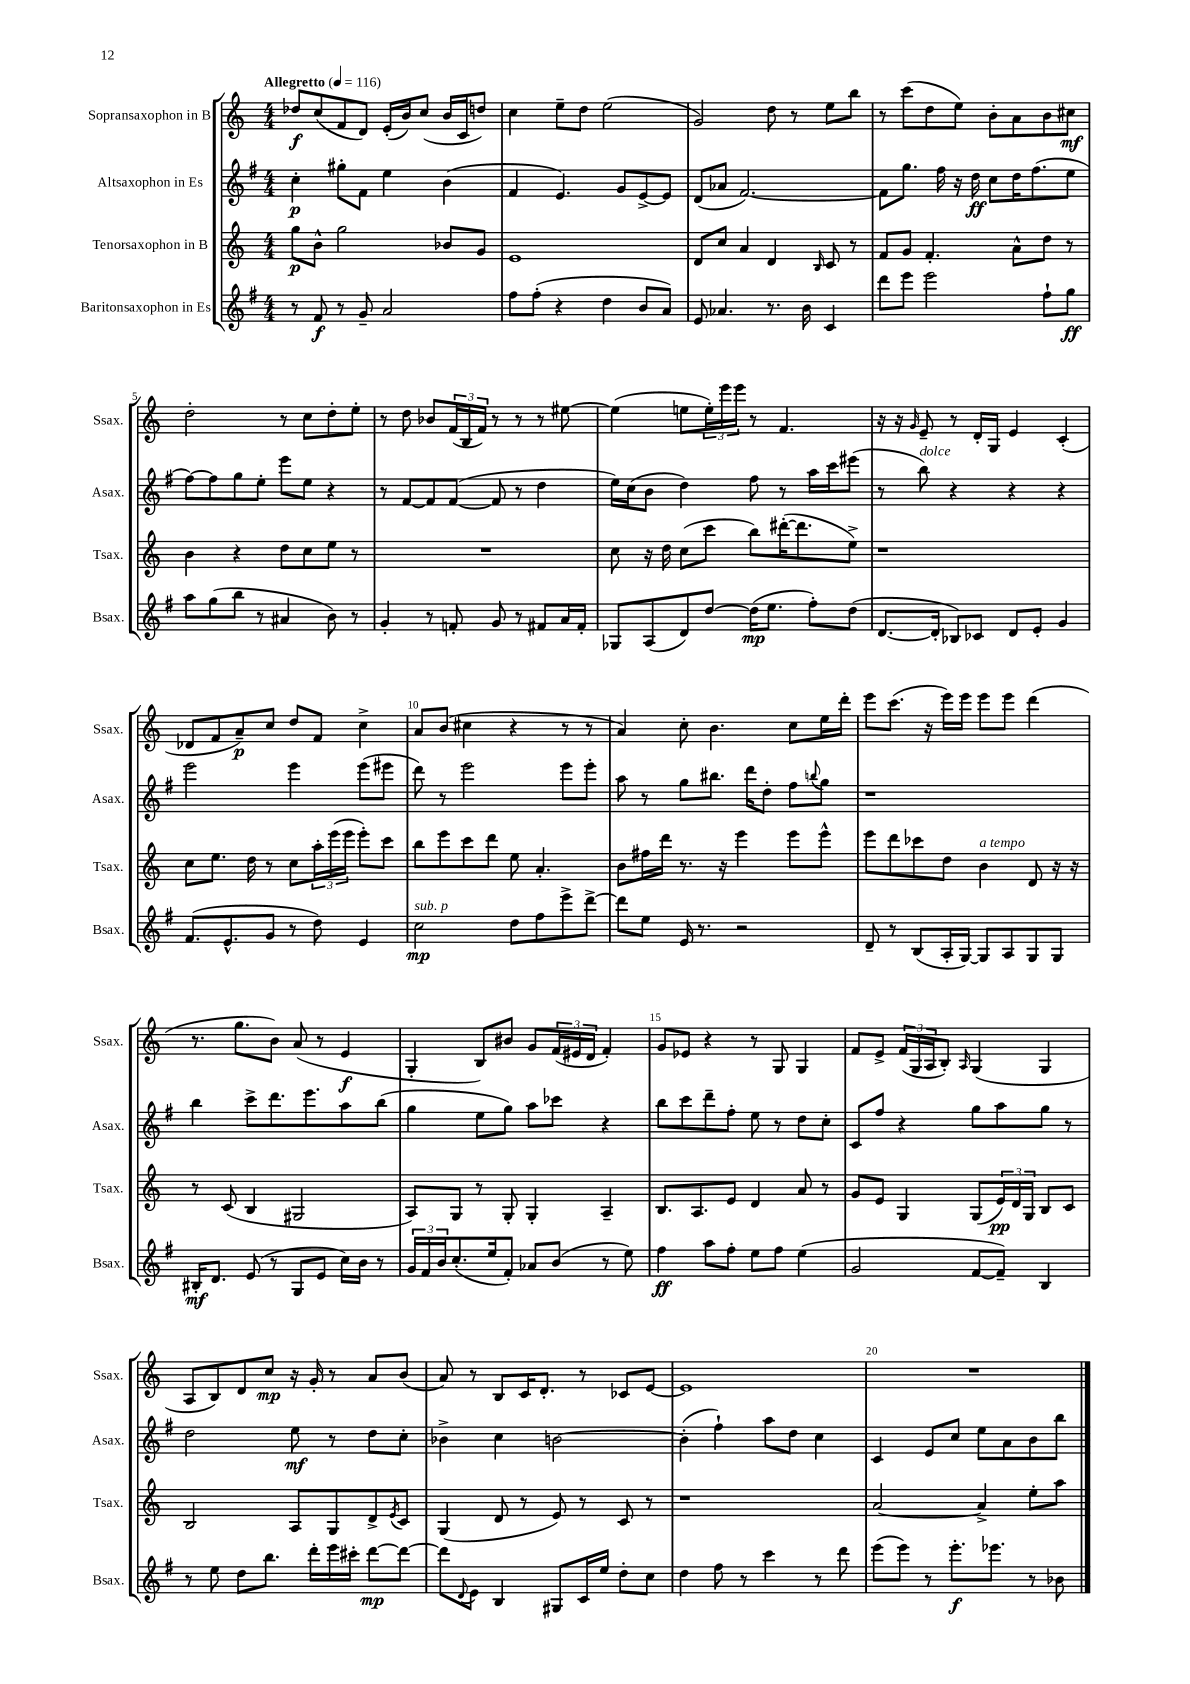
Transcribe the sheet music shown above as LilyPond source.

<<
\new StaffGroup <<
\new Staff = "s0" \with { instrumentName = "Sopransaxophon in B" shortInstrumentName = "Ssax." } {
    \clef treble \key c \major \numericTimeSignature \time 4/4 \tempo "Allegretto" 4 = 116
    des''8\f c''8( f'8 d'8) e'16-.( b'16) c''8( b'16 c'16 d''8) |
    c''4 e''8-- d''8 e''2( |
    g'2) d''8 r8 e''8 b''8 |
    r8 c'''8( d''8 e''8) b'8-. a'8 b'8 cis''8\mf |
    d''2-. r8 c''8 d''8-. e''8-. |
    r8 d''8 bes'8 \tuplet 3/2 { f'16( b16 f'16) } r8 r8 r8 eis''8~ |
    eis''4( e''8 \tuplet 3/2 { e''16-.) e'''16 e'''16 } r8 f'4. |
    r16 r16 \grace { g'16 } e'8-- r8 d'16-. g16 e'4 c'4-.( |
    des'8 f'8 a'8--\p) c''8 d''8 f'8 c''4-> |
    a'8 b'8( cis''4 r4 r8 r8 |
    a'4) c''8-. b'4. c''8 e''16 d'''16-. |
    e'''8 c'''8.( r16 e'''16) e'''16 e'''8 e'''8 d'''4( |
    r8. g''8. b'8) a'8( r8 e'4\f |
    g4-. b8) bis'8 g'8 \tuplet 3/2 { f'16( eis'16 d'16 } f'4-.) |
    g'8 ees'8 r4 r8 g8 g4 |
    f'8 e'8-> \tuplet 3/2 { f'16( g16 a16 } b8-.) \grace { a16 } g4( g4 |
    a8 b8) d'8 c''8\mp r16 g'16-. r8 a'8 b'8( |
    a'8) r8 b8 c'16 d'8.-. r8 ces'8 e'8~ |
    e'1 |
    R1 \bar "|." |
}
\new Staff = "s1" \with { instrumentName = "Altsaxophon in Es" shortInstrumentName = "Asax." } {
    \clef treble \key g \major \numericTimeSignature \time 4/4
    c''4-.\p gis''8-. fis'8 e''4 b'4( |
    fis'4 e'4.) g'8 e'8~-> e'8 |
    d'8( aes'8 fis'2.~) |
    fis'8 g''8. fis''16 r16 d''16\ff c''8 d''16 fis''8.( e''8 |
    fis''8~) fis''8 g''8 e''8-. e'''8 e''8 r4 |
    r8 fis'8~ fis'8 fis'8~( fis'8 r8 d''4 |
    e''16) c''16( b'8 d''4) fis''8 r8 a''16 c'''16 eis'''8( |
    r8 b''8^\markup { \italic "dolce" }) r4 r4 r4 |
    e'''2 e'''4 e'''8( eis'''8 |
    d'''8) r8 e'''2 e'''8 e'''8-. |
    a''8 r8 g''8 bis''8. d'''16 d''8-. fis''8 \appoggiatura { b''8 } g''8 |
    r1 |
    b''4 c'''8-> d'''8. e'''8. a''8 b''8( |
    g''4 e''8 g''8) a''8 ces'''8 r4 |
    b''8 c'''8 d'''8-- fis''8-. e''8 r8 d''8 c''8-. |
    c'8 fis''8 r4 g''8 a''8 g''8 r8 |
    d''2 e''8\mf r8 d''8 c''8-. |
    bes'4-> c''4 b'2~ |
    b'4-.( fis''4-!) a''8 d''8 c''4 |
    c'4 e'8 c''8 e''8 a'8 b'8 b''8 \bar "|." |
}
\new Staff = "s2" \with { instrumentName = "Tenorsaxophon in B" shortInstrumentName = "Tsax." } {
    \clef treble \key c \major \numericTimeSignature \time 4/4
    g''8\p b'8-^ g''2 bes'8 g'8 |
    e'1 |
    d'8 c''8 a'4 d'4 \grace { b16 } c'8 r8 |
    f'8 g'8 f'4.-. a'8-^ d''8 r8 |
    b'4 r4 d''8 c''8 e''8 r8 |
    R1 |
    c''8 r16 d''16 c''8( c'''8 b''8) dis'''16~-.( dis'''8. e''8->) |
    r1 |
    c''8 e''8. d''16 r8 c''8 \tuplet 3/2 { a''16-. e'''16( e'''16 } e'''8-.) c'''8 |
    b''8 e'''8 c'''8 d'''8 e''8 a'4.-. |
    b'8 fis''16 d'''16 r8. r16 e'''4 e'''8 e'''8-^ |
    e'''8 d'''8 ces'''8 d''8 b'4^\markup { \italic "a tempo" } d'8 r16 r16 |
    r8 c'8( b4 gis2 |
    a8) g8 r8 g8-. g4-. a4-- |
    b8. a8. e'8 d'4 a'8 r8 |
    g'8 e'8 g4 g8( \tuplet 3/2 { e'16\pp) d'16 g16 } b8 c'8 |
    b2 a8 g8 d'8-> \acciaccatura { e'8 } c'8 |
    g4( d'8 r8 e'8) r8 c'8 r8 |
    r1 |
    a'2~ a'4-> e''8-. a''8 \bar "|." |
}
\new Staff = "s3" \with { instrumentName = "Baritonsaxophon in Es" shortInstrumentName = "Bsax." } {
    \clef treble \key g \major \numericTimeSignature \time 4/4
    r8 fis'8\f r8 g'8-- a'2 |
    fis''8 fis''8-.( r4 d''4 b'8 a'8) |
    e'8 aes'4. r8. b'16 c'4 |
    d'''8 e'''8 e'''2 fis''8-! g''8\ff |
    a''8 g''8( b''8 r8 ais'4 b'8) r8 |
    g'4-. r8 f'8-. g'8 r8 fis'8 a'16 fis'16-. |
    ges8 a8( d'8) d''8~ d''16\mp( e''8. fis''8-.) d''8( |
    d'8.~ d'16-. bes8) ces'8 d'8 e'8-. g'4 |
    fis'8.( e'8.-^ g'8 r8 d''8) e'4 |
    c''2\mp^\markup { \italic "sub. p" } d''8 fis''8 e'''8-> d'''8~-> |
    d'''8 e''8 e'16 r8. r2 |
    d'8-- r8 b8( a16-. g16~) g8 a8 g8 g8 |
    bis16-.\mf d'8. e'8( r8 g8 e'8 c''16) b'16 r8 |
    \tuplet 3/2 { g'16 fis'16 b'16 } c''8.-.( e''16 fis'8-.) aes'8 b'8( r8 e''8) |
    fis''4\ff a''8 fis''8-. e''8 fis''8 e''4( |
    g'2 fis'8~ fis'8--) b4 |
    r8 e''8 d''8 b''8. d'''16-. e'''16 cis'''16-. d'''8~\mp d'''8~ |
    d'''8 \appoggiatura { d'8 } e'8 b4 gis8 c'16 e''16 d''8-. c''8 |
    d''4 fis''8 r8 c'''4 r8 d'''8 |
    e'''8( e'''8) r8 e'''8.-.\f ees'''8. r8 bes'8 \bar "|." |
}
>>
>>
\layout { \context { \Score \override BarNumber.break-visibility = ##(#f #t #t) barNumberVisibility = #(every-nth-bar-number-visible 5) } }
